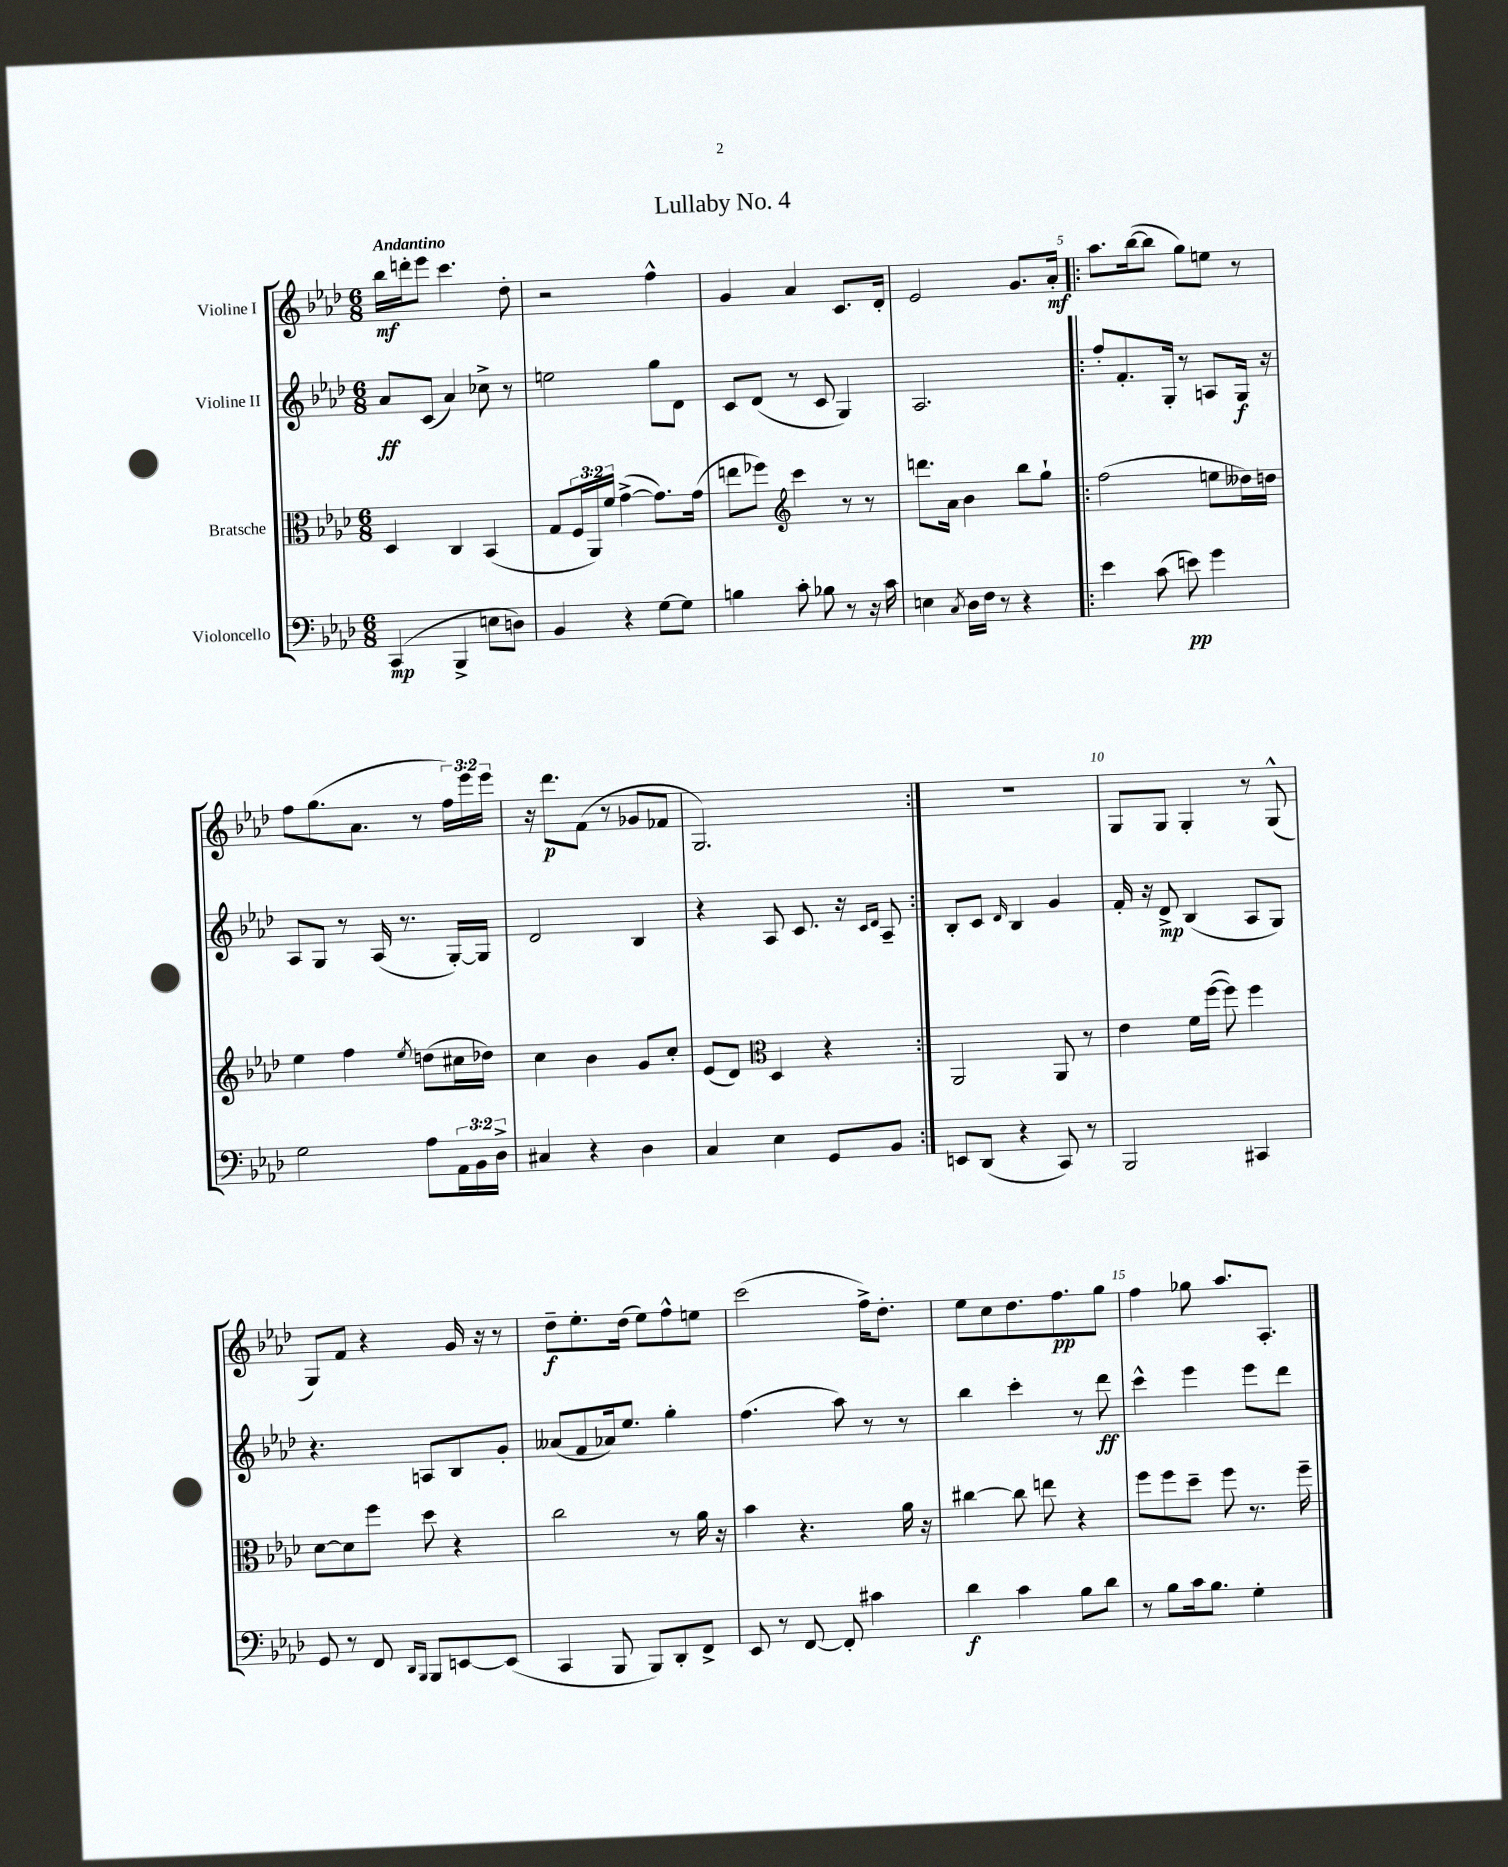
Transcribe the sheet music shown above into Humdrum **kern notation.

**kern	**dynam	**kern	**kern	**dynam	**kern	**dynam
*part4	*part4	*part3	*part2	*part2	*part1	*part1
*staff4	*staff4	*staff3	*staff2	*staff2	*staff1	*staff1
*I"Violoncello	*	*I"Bratsche	*I"Violine II	*	*I"Violine I	*
*clefF4	*	*clefC3	*clefG2	*	*clefG2	*
*k[b-e-a-d-]	*	*k[b-e-a-d-]	*k[b-e-a-d-]	*	*k[b-e-a-d-]	*
*M6/8	*	*M6/8	*M6/8	*	*M6/8	*
=1	=1	=1	=1	=1	=1	=1
!	!	!	!	!	!LO:TX:a:B:t=Andantino	!
(4CC/	mp	4D-/	8a-/L	ff	16bb-\LL	mf
.	.	.	.	.	16dddn'\J	.
.	.	.	(8c/J	.	8eee-\J	.
4BBB-^/	.	4C/	4a-/)	.	4.ccc\	.
8En\L	.	(4BB-/	8cc-X^\	.	.	.
8Dn\J)	.	.	8r	.	8dd-'\	.
=2	=2	=2	=2	=2	=2	=2
4BB-/	.	8G/L	2een\	.	2r	.
.	.	24F/L	.	.	.	.
.	.	24AA-/)	.	.	.	.
.	.	24f/JJ	.	.	.	.
4r	.	([4g^\	.	.	.	.
[8G\L	.	8.g\L])	8gg\L	.	4ff^^\	.
8G\J]	.	.	8d-\J	.	.	.
.	.	(16g\Jk	.	.	.	.
=3	=3	=3	=3	=3	=3	=3
4Bn\	.	8een\L	8c/L	.	4g/	.
.	.	8ff-X\J)	(8d-/J	.	.	.
*	*	*clefG2	*	*	*	*
8c'\	.	4ccc\	8r	.	4a-/	.
8B-X\	.	.	8c/	.	.	.
8r	.	8r	4G/)	.	8.c/L	.
16r	.	8r	.	.	.	.
16c\	.	.	.	.	16d-'/Jk	.
=4	=4	=4	=4	=4	=4	=4
4En\	.	8.dddn\L	2.A-/	.	2e-/	.
.	.	16a-\Jk	.	.	.	.
8qC/	.	.	.	.	.	.
16D-\LL	.	4b-\	.	.	.	.
16F\JJ	.	.	.	.	.	.
8r	.	.	.	.	.	.
4r	.	8bb-\L	.	.	8.g/L	.
.	.	8gg`\J	.	.	.	.
.	.	.	.	.	16a-'/Jk	mf
=5!|:	=5!|:	=5!|:	=5!|:	=5!|:	=5!|:	=5!|:
4e-\	.	(2ff\	8ff'/L	.	8.aa-\L	.
.	.	.	8.f'/	.	.	.
.	.	.	.	.	([16bb-\k	.
(8c\	.	.	.	.	8bb-\J]	.
.	.	.	16G'/Jk	.	.	.
8en\)	pp	.	8r	.	8gg\L)	.
4g\	.	8een\L	8An/L	.	8een\J	.
.	.	16dd--X\L)	16G/Jk	f	8r	.
.	.	16ddn\JJ	16r	.	.	.
!!LO:LB:g=z
=6	=6	=6	=6	=6	=6	=6
2G\	.	4ee-\	8A-/L	.	8ff\L	.
.	.	.	8G/J	.	(8.gg\	.
.	.	4ff\	8r	.	.	.
.	.	.	.	.	8.a-\J	.
.	.	.	(16A-/	.	.	.
.	.	.	8.r	.	.	.
.	.	8qee-/	.	.	.	.
8A-\L	.	(8ddn\L	.	.	8r	.
24AA-\L	.	16cc#X\L	[16G'/LL)	.	24ff\LL)	.
24BB-\	.	.	.	.	24eee-\	.
.	.	16dd-X\JJ)	16G/JJ]	.	.	.
24D-^\JJ	.	.	.	.	24eee-\JJ	.
=7	=7	=7	=7	=7	=7	=7
4C#X/	.	4cc\	2d-/	.	16r	.
.	.	.	.	.	8.ddd-\L	p
4r	.	4b-\	.	.	(8f\J	.
.	.	.	.	.	8r	.
4D-\	.	8g/L	4B-/	.	8g-X/L	.
.	.	8cc'/J	.	.	8f-X/J	.
=8	=8	=8	=8	=8	=8	=8
4C/	.	(8e-/L	4r	.	2.G/)	.
.	.	8d-/J)	.	.	.	.
*	*	*clefC3	*	*	*	*
4E-\	.	4D-/	8A-/	.	.	.
.	.	.	8.c/	.	.	.
8GG/L	.	4r	.	.	.	.
.	.	.	16r	.	.	.
.	.	.	16qqc/LL	.	.	.
.	.	.	16qqd-/JJ	.	.	.
8BB-/J	.	.	8A-~/	.	.	.
=9:|!	=9:|!	=9:|!	=9:|!	=9:|!	=9:|!	=9:|!
8EEn/L	.	2AA-/	8B-'/L	.	2.r	.
(8DD-/J	.	.	8c/J	.	.	.
.	.	.	16qqd-/	.	.	.
4r	.	.	4B-/	.	.	.
8CC/)	.	8AA-/	4g/	.	.	.
8r	.	8r	.	.	.	.
=10	=10	=10	=10	=10	=10	=10
2BBB-/	.	4e-\	16f'/	.	8G/L	.
.	.	.	16r	.	.	.
.	.	.	8d-^/	mp	8G/J	.
.	.	16f\LL	(4B-/	.	4G'/	.
.	.	([16ff\JJ	.	.	.	.
.	.	8ff\])	.	.	.	.
4CC#X/	.	4ff\	8A-/L	.	8r	.
.	.	.	8G/J)	.	(8G^^/	.
!!LO:LB:g=z
=11	=11	=11	=11	=11	=11	=11
8GG/	.	[8d-\L	4.r	.	8G/L)	.
8r	.	8d-\]	.	.	8f/J	.
8FF/	.	8ff\J	.	.	4r	.
16qqDD-/LL	.	.	.	.	.	.
16qqBBB-/JJ	.	.	.	.	.	.
8BBB-/L	.	8dd-\	8An/L	.	.	.
[8EEn/	.	4r	8B-/	.	16g/	.
.	.	.	.	.	16r	.
(8EE/J]	.	.	8g'/J	.	8r	.
=12	=12	=12	=12	=12	=12	=12
4CC/	.	2cc\	(8a--X/L	.	8dd-~\L	f
.	.	.	8f/	.	8.ee-'\	.
8BBB-/	.	.	16a-X/k)	.	.	.
.	.	.	8.ee-/J	.	(16dd-\Jk	.
8BBB-/L)	.	.	.	.	8ee-\L)	.
8DD-'/	.	8r	4gg'\	.	8ff^^\	.
8FF^/J	.	16a-\	.	.	8een\J	.
.	.	16r	.	.	.	.
=13	=13	=13	=13	=13	=13	=13
8EE-/	.	4b-\	(4.ff\	.	(2ccc\	.
8r	.	.	.	.	.	.
[8FF/	.	4.r	.	.	.	.
8FF'/]	.	.	8aa-\)	.	.	.
4c#X\	.	.	8r	.	16ff^\KL)	.
.	.	.	.	.	8.dd-'\J	.
.	.	16a-\	8r	.	.	.
.	.	16r	.	.	.	.
=14	=14	=14	=14	=14	=14	=14
4d-\	f	[4cc#X\	4bb-\	.	8ee-\L	.
.	.	.	.	.	8cc\	.
4c\	.	8cc#\]	4ccc'\	.	8.dd-\	.
.	.	8een\	.	.	.	.
.	.	.	.	.	8.ff\	pp
8B-\L	.	4r	8r	.	.	.
8d-\J	.	.	8ddd-\	ff	8gg\J	.
=15	=15	=15	=15	=15	=15	=15
8r	.	8ff\L	4ccc^^\	.	4ff\	.
8B-\L	.	8ff\	.	.	.	.
16c\k	.	8dd-~\J	4eee-\	.	8gg-X\	.
8.B-\J	.	.	.	.	.	.
.	.	8ff\	.	.	8.aa-/L	.
4G'\	.	8.r	8eee-\L	.	.	.
.	.	.	.	.	8.A-'/J	.
.	.	.	8ddd-\J	.	.	.
.	.	16ff~\	.	.	.	.
==	==	==	==	==	==	==
*-	*-	*-	*-	*-	*-	*-
